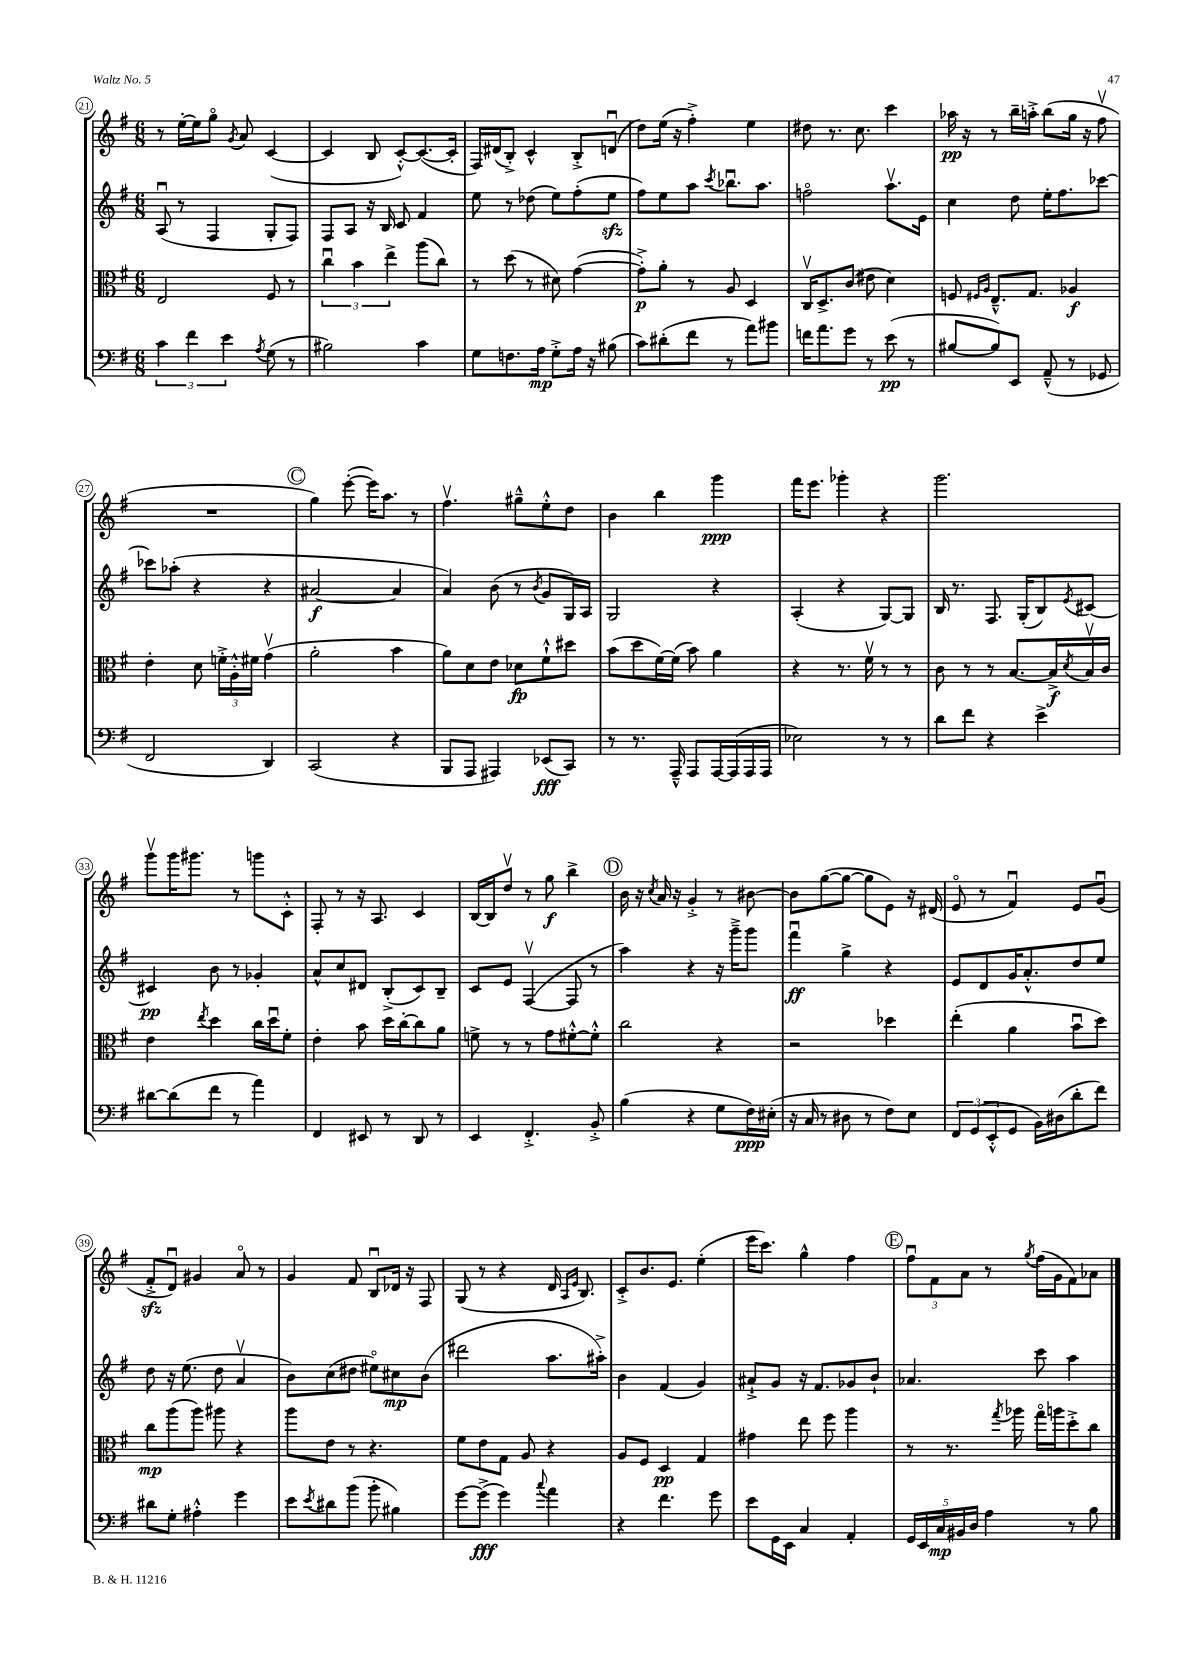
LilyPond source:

<<
\new StaffGroup <<
\new Staff = "s0" {
    \clef treble \key g \major \numericTimeSignature \time 6/8
    r8 e''16~-. e''16 g''8\flageolet \acciaccatura { g'8 } a'8 c'4~( |
    c'4 b8 c'8~-.-^) c'8.~( c'16-. |
    fis16) dis'16( b8-.->) c'4-^ b8-.-> d'8\downbow( |
    d''8) e''16( r16 fis''4-.->) e''4 |
    dis''8 r8. c''8. c'''4 |
    aes''16\pp r16 r8 b''16-- a''16-.-> b''8( g''16 r16 fis''8\upbow |
    R2. |
    \mark \markup { \circle "C" } g''4) e'''8~-.( e'''16) a''8. r8 |
    fis''4.\upbow gis''8---^ e''8-.-^ d''8 |
    b'4 b''4 g'''4\ppp |
    fis'''16 e'''8. ges'''4-. r4 |
    g'''2. |
    g'''8\upbow g'''16 gis'''8. r8 g'''8 c'8-.-^ |
    fis8-. r8 r16 a8. c'4 |
    b16~ b16 d''8\upbow r8 g''8\f b''4-> |
    \mark \markup { \circle "D" } b'16 r16 \acciaccatura { c''8 } a'16 r16 g'4-.-> r8 bis'8~ |
    bis'8 g''8~( g''8~ g''8 e'8) r16 dis'16( |
    e'8\flageolet r8 fis'4\downbow) e'8 g'8\downbow( |
    fis'8-.->\sfz d'8\downbow) gis'4 a'8\flageolet r8 |
    g'4 fis'8 b8\downbow des'16 r16 fis8 |
    g8( r8 r4 d'16 \grace { a16 e'16 } b8.) |
    c'8-.-> b'8. e'8. e''4-.( |
    e'''16 c'''8.) g''4-^ fis''4 |
    \mark \markup { \circle "E" } \tuplet 3/2 { fis''8\downbow fis'8 a'8 } r8 \acciaccatura { g''8 } fis''16( g'16 fis'8) aes'8 \bar "|." |
}
\new Staff = "s1" {
    \clef treble \key g \major \numericTimeSignature \time 6/8
    a8\downbow( r8 fis4 g8-. fis8) |
    fis8 a8 r16 b16 c'8 fis'4 |
    e''8 r8 des''8( e''8) fis''8-.( e''8\sfz |
    fis''8) e''8 a''8 \acciaccatura { c'''8 } bes''8.\downbow a''8. |
    f''2\flageolet a''8.\upbow e'16 |
    c''4 d''8 e''16-. fis''8. ces'''8~ |
    ces'''8 aes''8-.( r4 r4 |
    \mark \markup { \circle "C" } ais'2~\f ais'4 |
    a'4) b'8( r8 \acciaccatura { b'8 } g'8 g16) a16 |
    g2 r4 |
    a4-.( r4 g8~) g8 |
    b16 r8. fis8. g16-.( b8) \acciaccatura { e'8 } cis'8~ |
    cis'4\pp b'8 r8 ges'4-. |
    a'8-^ c''8 dis'8 b8-.->( c'8) b8-- |
    c'8 e'8 fis4~\upbow( fis8 r8 |
    \mark \markup { \circle "D" } a''4) r4 r16 g'''16---> g'''8 |
    fis'''4\downbow\ff g''4-> r4 |
    e'8 d'8 g'16 a'8.-.-^ d''8 e''8 |
    d''8 r16 e''8.( d''8 a'4\upbow |
    b'8) c''8( dis''8 eis''8\flageolet) cis''8\mp b'8( |
    dis'''2 a''8. ais''16-.->) |
    b'4 fis'4( g'4) |
    ais'8-!-> g'8 r16 fis'8. ges'8 b'8-! |
    \mark \markup { \circle "E" } aes'4. c'''8 a''4 \bar "|." |
}
\new Staff = "s2" {
    \clef alto \key g \major \numericTimeSignature \time 6/8
    e2 fis8 r8 |
    \tuplet 3/2 { c''4\downbow b'4 e''4-> } a''8( c''8) |
    r8 d''8( r8 dis'8) g'4~( |
    g'8-.->\p) a'8-. r8 a8 d4 |
    c16\upbow d8.-> c'8( eis'8 d'4) |
    f8 \grace { fis16 a16 } e8.---^ g8. aes4\f |
    e'4-. d'8 \tuplet 3/2 { f'16-.-> a16-.-^ fis'16 } g'4\upbow( |
    \mark \markup { \circle "C" } a'2-. b'4 |
    a'8) d'8 e'8 des'8\fp fis'8-!-^ dis''8 |
    b'8( d''8 fis'16~) fis'16( b'8) a'4 |
    r4 r8. fis'16\upbow r8 r8 |
    c'8 r8 r8 b8.~ b16->\f \acciaccatura { d'8 } b16\upbow c'16 |
    e'4 \acciaccatura { e''8 } d''4 c''16 d''16\downbow fis'8-. |
    e'4-. b'8 d''16 c''16~-. c''8 a'8 |
    f'8-> r8 r8 g'8 fis'8~-.-^ fis'8-.-^ |
    \mark \markup { \circle "D" } c''2 r4 |
    r2 des''4 |
    e''4-.( a'4 b'8\downbow d''8) |
    c''8\mp a''8( a''8) ais''8 r4 |
    a''8 e'8 r8 r4. |
    fis'8 e'8 g8 a8 r4 |
    a8 fis8 d4\pp g4 |
    gis'4 e''8 fis''8 a''4 |
    \mark \markup { \circle "E" } r8 r8. \acciaccatura { g''8 } aes''16 g''16\flageolet a''16 d''8-.-> c''8 \bar "|." |
}
\new Staff = "s3" {
    \clef bass \key g \major \numericTimeSignature \time 6/8
    \tuplet 3/2 { c'4 fis'4 e'4 } \acciaccatura { a8 } g8( r8 |
    bis2) c'4 |
    g8 f8. a16\mp g8-.-> a16 r16 bis8( |
    c'8) dis'8-.( fis'8 r8 a'8) bis'8 |
    f'16 a'8. g'8 r8 e'8\pp( r8 |
    bis8~ bis8) e,8 a,8---^( r8 ges,8 |
    fis,2 d,4) |
    \mark \markup { \circle "C" } c,2( r4 |
    b,,8 a,,8 ais,,4) ees,8\fff( c,8) |
    r8 r8. a,,16---^ a,,8 a,,16~ a,,16( a,,16 a,,16 |
    ees2) r8 r8 |
    d'8 fis'8 r4 e'4-> |
    dis'8~ dis'8( fis'8 r8 a'4) |
    fis,4 eis,8 r8 d,8 r8 |
    e,4 fis,4.-.-> b,8-.-> |
    \mark \markup { \circle "D" } b4( r4 g8 fis16\ppp) eis16-.( |
    r16 c16 r8 dis8 r8 fis8) e8 |
    \tuplet 3/2 { fis,8 g,8( e,8-.-^ } g,8 b,16) dis16( d'8-. fis'8) |
    dis'8 g8-. ais4-.-^ g'4 |
    e'8 \acciaccatura { e'8 } dis'8 b'8( b'8-. bis4) |
    g'8~ g'8->\fff( g'4) \appoggiatura { c''8 } a'4 |
    r4 fis'4. g'8 |
    e'8 g,16 e,16 c4 a,4-. |
    \mark \markup { \circle "E" } \tuplet 5/4 { g,16 e,16 c16\mp bis,16 d16 } a4 r8 b8 \bar "|." |
}
>>
>>
\layout { \context { \Score currentBarNumber = #21 \override BarNumber.stencil = #(make-stencil-circler 0.1 0.3 ly:text-interface::print) } }
